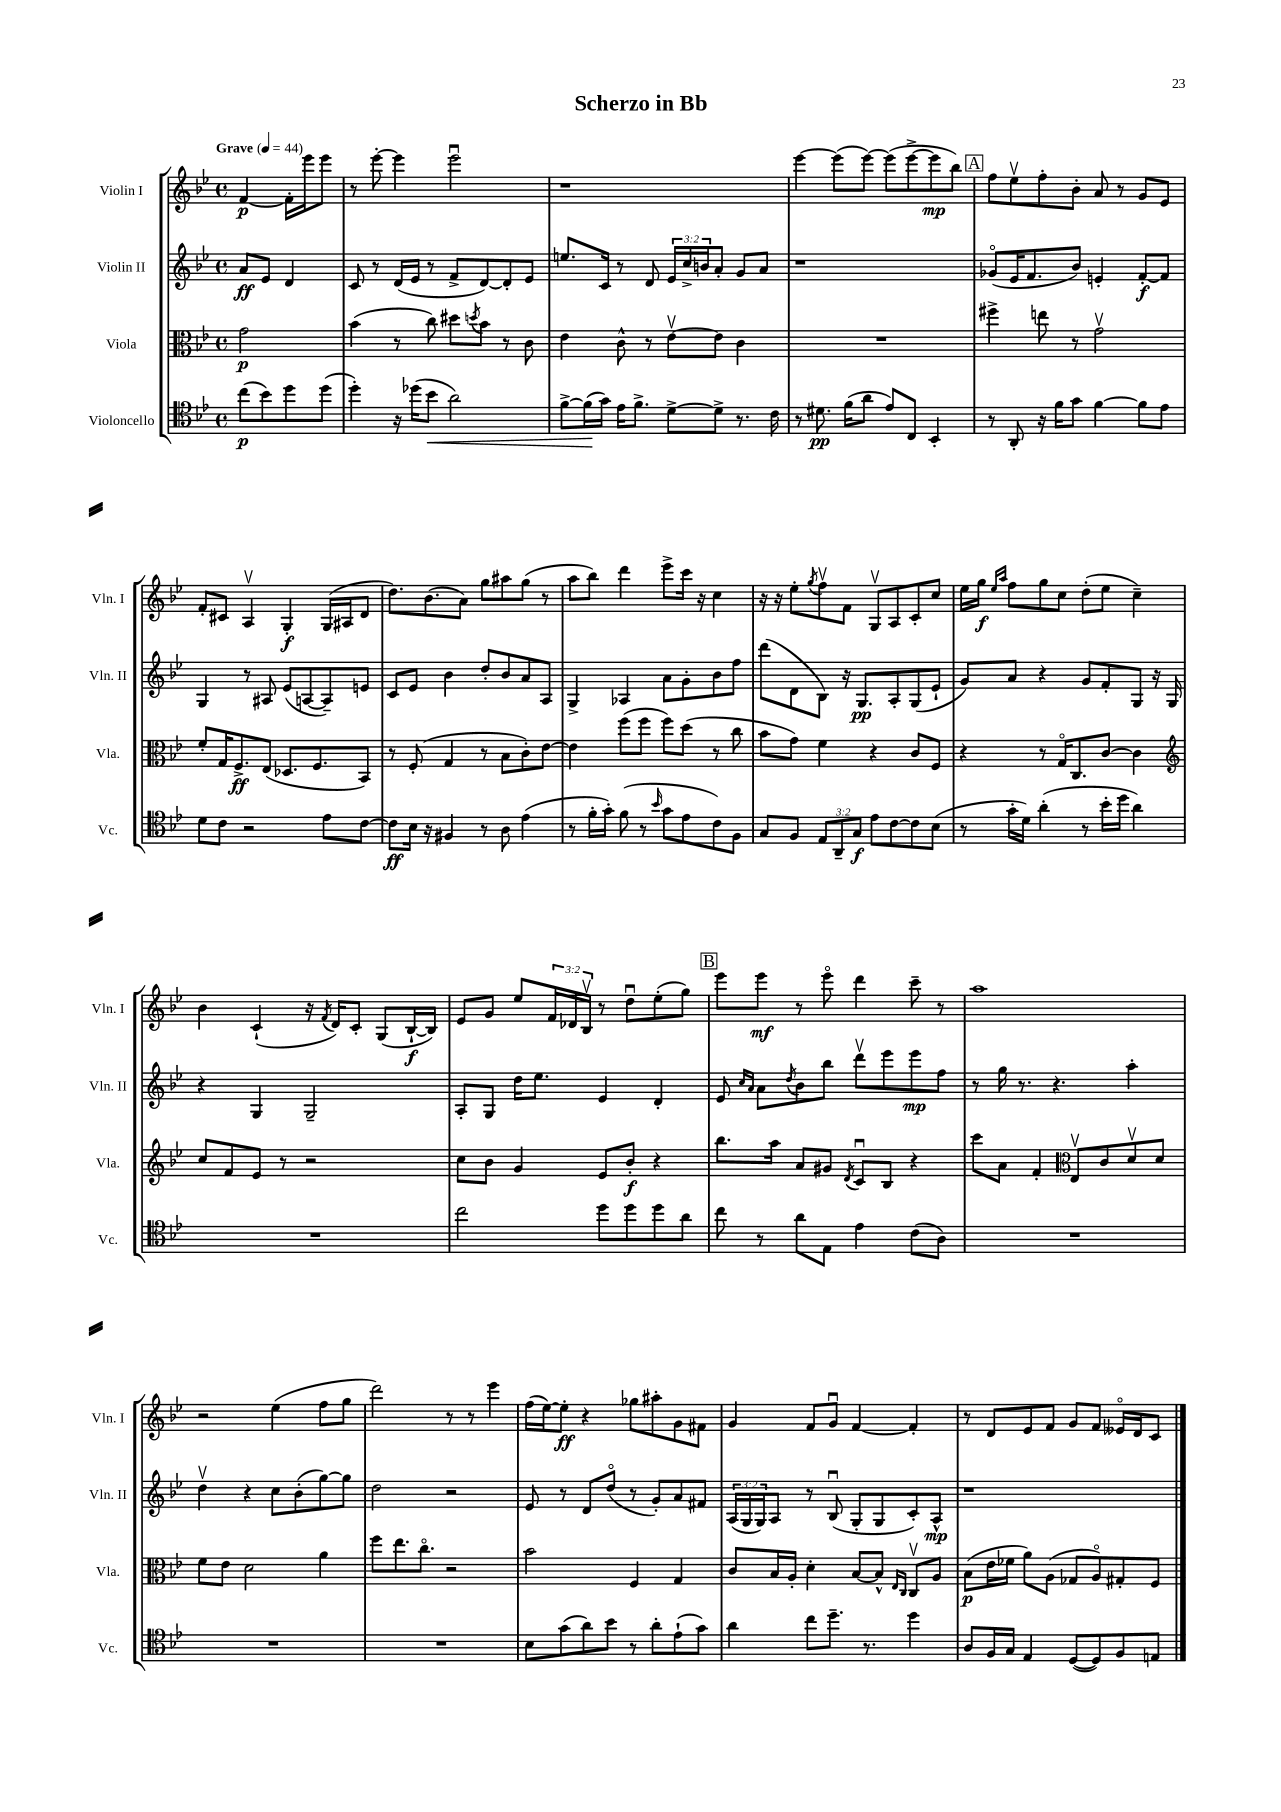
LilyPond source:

\header { title = "Scherzo in Bb" }
<<
\new StaffGroup <<
\new Staff = "s0" \with { instrumentName = "Violin I" shortInstrumentName = "Vln. I" } {
    \clef treble \key bes \major \defaultTimeSignature \time 4/4 \override Staff.TupletNumber.text = #tuplet-number::calc-fraction-text \partial 2 \tempo "Grave" 4 = 44
    f'4~\p f'16-. ees'''16 ees'''8 |
    r8 ees'''8~-. ees'''4 ees'''2\downbow |
    r1 |
    ees'''4~ ees'''8( ees'''8~) ees'''8( ees'''8~-> ees'''8\mp bes''8) |
    \mark \markup { \box "A" } f''8 ees''8\upbow f''8-. bes'8-. a'8 r8 g'8 ees'8 |
    f'8-. cis'8 a4\upbow g4-.\f g16( ais16 d'8 |
    d''8.) bes'8.( a'8) g''8 ais''8 g''8( r8 |
    a''8 bes''8) d'''4 ees'''8-> c'''16 r16 c''4 |
    r16 r16 ees''8-. \acciaccatura { g''8 } f''8\upbow f'8 g8\upbow a8 c'8-. c''8 |
    ees''16 g''16\f \grace { ees''16 a''16 } f''8 g''8 c''8 d''8-.( ees''8 c''4--) |
    bes'4 c'4-!( r16 \acciaccatura { f'8 } d'16) c'8-. g8( bes16~-!\f bes16) |
    ees'8 g'8 ees''8 \tuplet 3/2 { f'16 des'16 bes16\upbow } r8 d''8\downbow ees''8-.( g''8) |
    \mark \markup { \box "B" } ees'''8 ees'''8\mf r8 ees'''8\flageolet d'''4 c'''8-- r8 |
    a''1 |
    r2 ees''4( f''8 g''8 |
    d'''2) r8 r8 ees'''4 |
    f''16( ees''16~) ees''8-.\ff r4 ges''8 ais''8-. g'8 fis'8 |
    g'4 f'8 g'8\downbow f'4~ f'4-. |
    r8 d'8 ees'8 f'8 g'8 f'8 eeses'16\flageolet d'16 c'8 \bar "|." |
}
\new Staff = "s1" \with { instrumentName = "Violin II" shortInstrumentName = "Vln. II" } {
    \clef treble \key bes \major \defaultTimeSignature \time 4/4 \override Staff.TupletNumber.text = #tuplet-number::calc-fraction-text \partial 2
    a'8\ff ees'8 d'4 |
    c'8 r8 d'16( ees'16 r8 f'8-> d'8~) d'8-. ees'8 |
    e''8. c'16 r8 d'8 \tuplet 3/2 { ees'16 c''16-> b'16 } a'8-. g'8 a'8 |
    r1 |
    \mark \markup { \box "A" } ges'8\flageolet( ees'16 f'8. bes'8) e'4-. f'8~-.\f f'8 |
    g4 r8 ais8 ees'8( a8~ a8--) e'8 |
    c'8 ees'8 bes'4 d''8-. bes'8 a'8 a8 |
    g4-> aes4 a'8 g'8-. bes'8 f''8 |
    d'''8( d'8 bes8) r16 g8.\pp a8-. g8( ees'8-! |
    g'8) a'8 r4 g'8 f'8-. g8 r16 g16 |
    r4 g4 g2-- |
    a8-. g8 d''16 ees''8. ees'4 d'4-. |
    \mark \markup { \box "B" } ees'8 \grace { c''16 a'16 } a'8 \acciaccatura { d''8 } bes'8 bes''8 d'''8\upbow ees'''8 ees'''8\mp f''8 |
    r8 g''16 r8. r4. a''4-. |
    d''4\upbow r4 c''8 bes'8-.( g''8~) g''8 |
    d''2 r2 |
    ees'8 r8 d'8 d''8\flageolet( r8 g'8-.) a'8 fis'8 |
    \tuplet 3/2 { a16( g16 g16) } a8 r8 bes8\downbow( g8-. g8 c'8-.) a8-^\mp |
    r1 \bar "|." |
}
\new Staff = "s2" \with { instrumentName = "Viola" shortInstrumentName = "Vla." } {
    \clef alto \key bes \major \defaultTimeSignature \time 4/4 \partial 2
    g'2\p |
    bes'4( r8 c''8) dis''8 \acciaccatura { d''8 } bes'8 r8 c'8 |
    ees'4 c'8-^ r8 ees'8~\upbow ees'8 c'4 |
    R1 |
    \mark \markup { \box "A" } fis''4-> e''8 r8 g'2\upbow |
    f'8-. g16 f8.->\ff ees8( des8. f8. bes,8) |
    r8 f8-.( g4 r8 bes8 c'8-.) ees'8~ |
    ees'4 f''8( f''8 f''8) d''8( r8 c''8 |
    bes'8 g'8) f'4 r4 c'8 f8 |
    r4 r8 g16\flageolet c8. c'8~ c'4 |
    \clef treble c''8 f'8 ees'8 r8 r2 |
    c''8 bes'8 g'4 ees'8 bes'8-.\f r4 |
    \mark \markup { \box "B" } bes''8. a''16 a'8 gis'8 \acciaccatura { d'8 } c'8\downbow bes8 r4 |
    c'''8 a'8 f'4-. \clef alto ees8\upbow c'8 d'8\upbow d'8 |
    f'8 ees'8 d'2 a'4 |
    f''8 ees''8. c''8.\flageolet r2 |
    bes'2 f4 g4 |
    c'8 bes16 a16-. d'4-. bes8~ bes8-^ \grace { ees16 c16 } c8\upbow a8 |
    bes8\p( ees'16 fes'16 a'8) a8( ges8 a8\flageolet) gis8-. f8 \bar "|." |
}
\new Staff = "s3" \with { instrumentName = "Violoncello" shortInstrumentName = "Vc." } {
    \clef tenor \key bes \major \defaultTimeSignature \time 4/4 \override Staff.TupletNumber.text = #tuplet-number::calc-fraction-text \partial 2
    c''8\p( bes'8) d''8 d''8( |
    d''4-.) r16 des''16( bes'8\< a'2) |
    f'8~-> f'16\!( g'16) ees'16 f'8.-> d'8~-> d'8-> r8. c'16 |
    r8 dis'8.\pp f'16( a'8 ees'8) c8 bes,4-. |
    \mark \markup { \box "A" } r8 a,8-. r16 f'16 g'8 f'4~ f'8 ees'8 |
    d'8 c'8 r2 ees'8 c'8~ |
    c'8\ff bes16 r16 fis4 r8 a8 ees'4( |
    r8 f'16-. g'16-.) f'8( r8 \grace { bes'16 } g'8 ees'8 c'8) f8 |
    g8 f8 \tuplet 3/2 { ees8 a,8-- g8\f } ees'8 c'8~ c'8 bes8( |
    r8 g'16-. d'16) a'4-.( r8 bes'16-. d''16 a'4) |
    R1 |
    c''2 d''8 d''8 d''8 a'8 |
    \mark \markup { \box "B" } c''8 r8 a'8 ees8 ees'4 c'8( a8) |
    R1 |
    R1 |
    R1 |
    bes8 g'8( a'8) bes'8 r8 a'8-. ees'8-!( g'8) |
    a'4 c''8 d''8.-- r8. d''4 |
    a8 f16 g16 ees4 d8~( d8) f8 e8 \bar "|." |
}
>>
>>
\layout { \context { \Score \remove "Bar_number_engraver" } }
